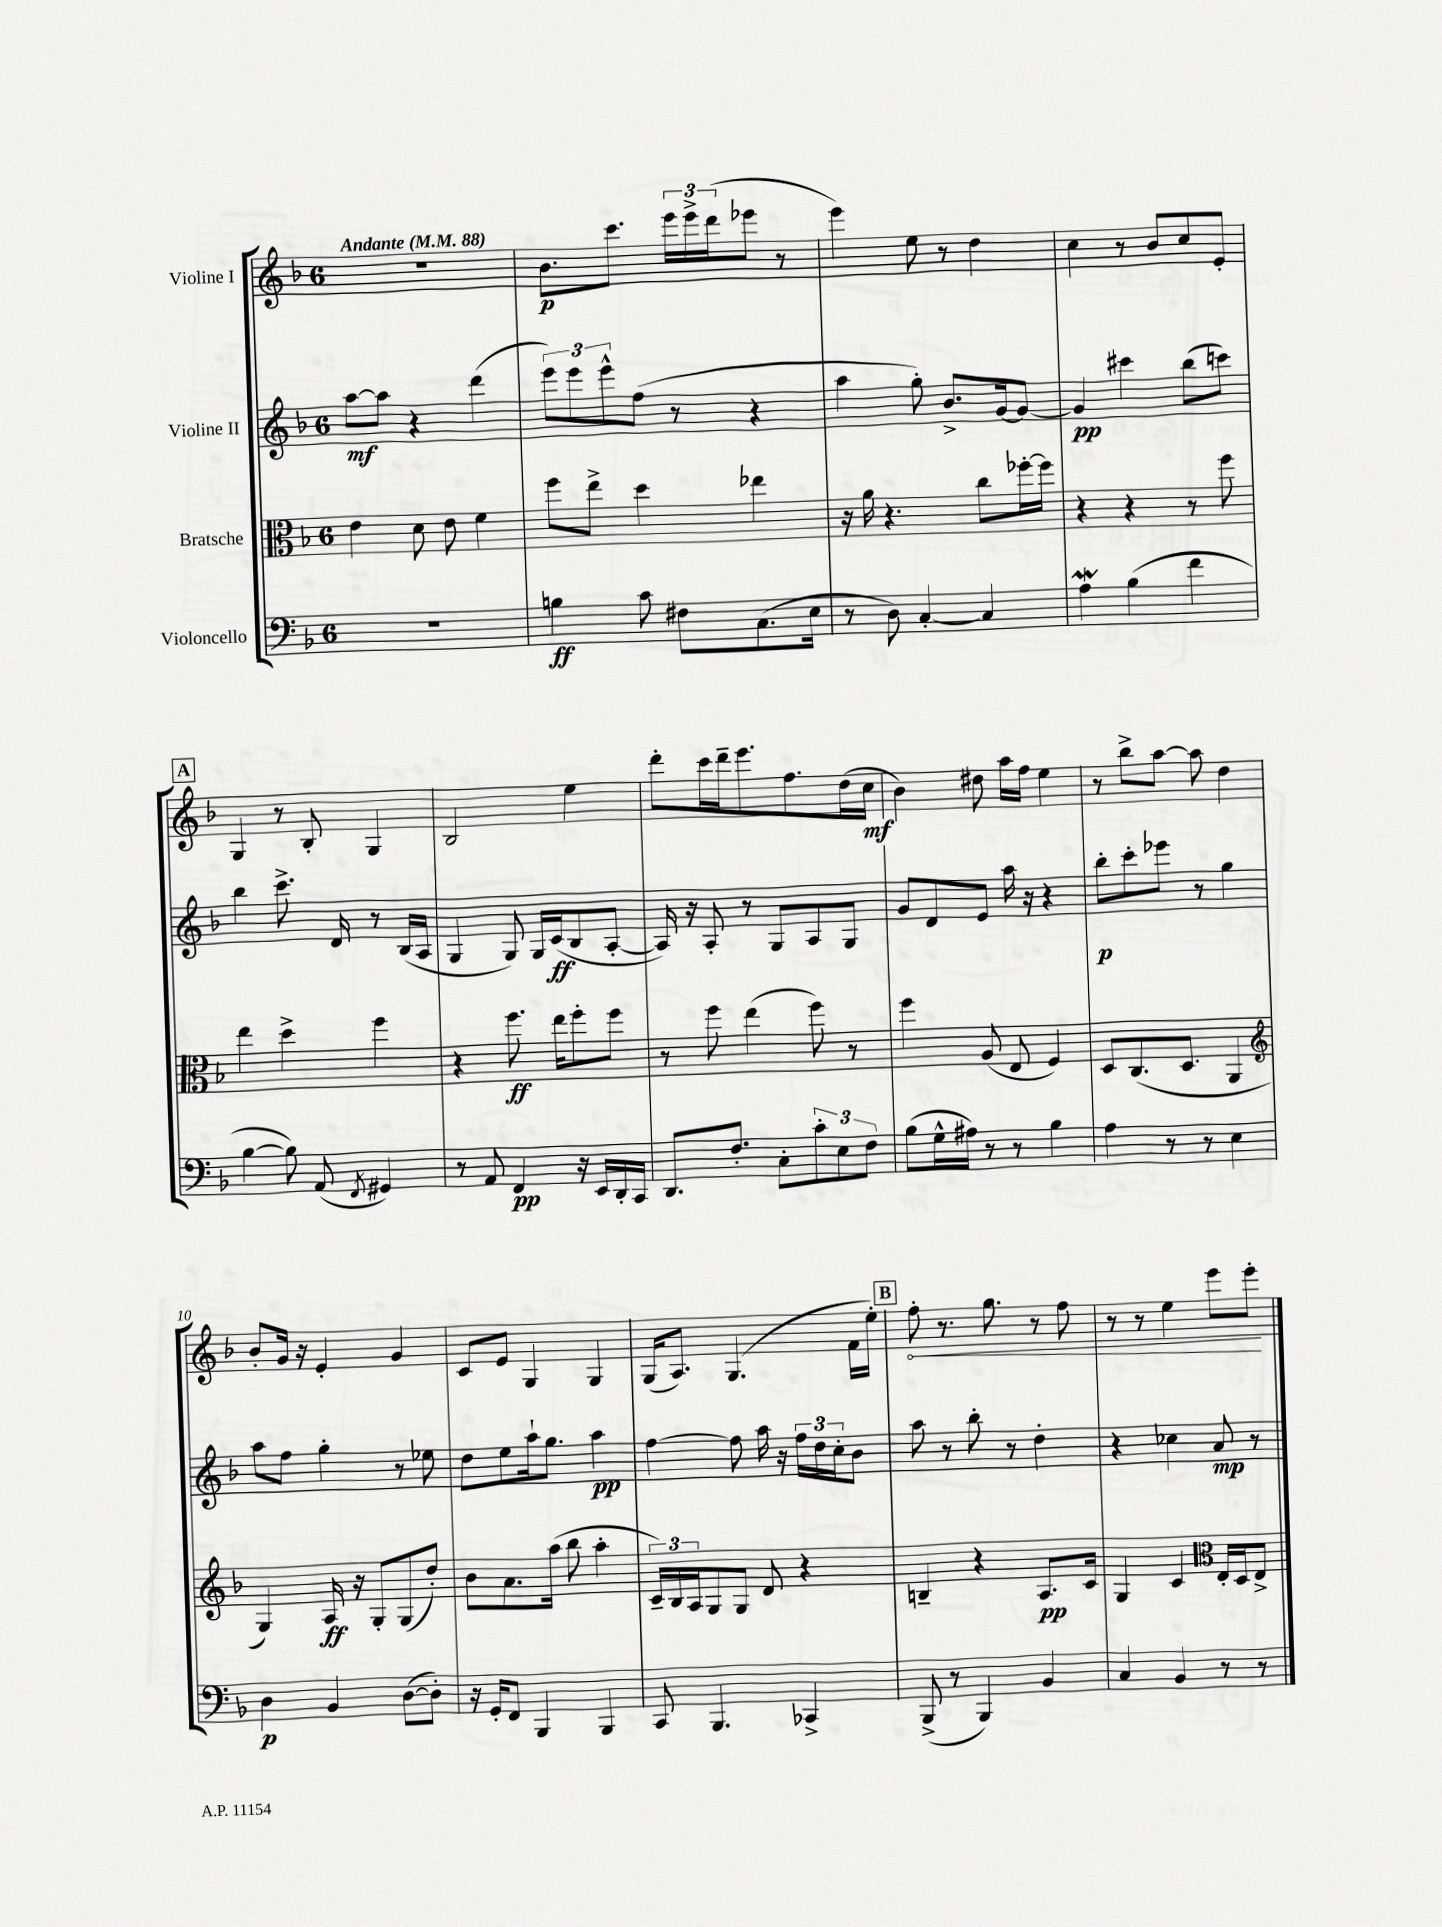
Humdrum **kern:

**kern	**dynam	**kern	**dynam	**kern	**dynam	**kern	**dynam
*part4	*part4	*part3	*part3	*part2	*part2	*part1	*part1
*staff4	*staff4	*staff3	*staff3	*staff2	*staff2	*staff1	*staff1
*I"Violoncello	*	*I"Bratsche	*	*I"Violine II	*	*I"Violine I	*
*clefF4	*	*clefC3	*	*clefG2	*	*clefG2	*
*k[b-]	*	*k[b-]	*	*k[b-]	*	*k[b-]	*
*M6/8	*	*M6/8	*	*M6/8	*	*M6/8	*
*MM88	*	*MM88	*	*MM88	*	*MM88	*
=1	=1	=1	=1	=1	=1	=1	=1
!	!	!	!	!	!	!LO:TX:a:B:t=Andante	!
2.r	.	4e\	.	[8aa\L	mf	2.r	.
.	.	.	.	8aa\J]	.	.	.
.	.	8d\	.	4r	.	.	.
.	.	8e\	.	.	.	.	.
.	.	4f\	.	(4ddd\	.	.	.
=2	=2	=2	=2	=2	=2	=2	=2
4Bn\	ff	8ff\L	.	12eee\L)	.	8.b-\L	p
.	.	.	.	12eee\	.	.	.
.	.	8ee^\J	.	.	.	.	.
.	.	.	.	12eee^^\	.	.	.
.	.	.	.	.	.	8.ccc\J	.
8c\	.	4dd\	.	(8ff\J	.	.	.
8F#X\L	.	.	.	8r	.	24eee\LL	.
.	.	.	.	.	.	24eee^\	.
.	.	.	.	.	.	(24ddd\J	.
(8.C\	.	4ee-X\	.	4r	.	8eee-X\J	.
.	.	.	.	.	.	8r	.
16E\Jk	.	.	.	.	.	.	.
=3	=3	=3	=3	=3	=3	=3	=3
8r	.	16r	.	4aa\	.	4eee\)	.
.	.	16a\	.	.	.	.	.
8D\)	.	4.r	.	.	.	.	.
[4C'/	.	.	.	8gg'\)	.	8ee\	.
.	.	.	.	8.b-^/L	.	8r	.
4C/]	.	8cc\L	.	.	.	4dd\	.
.	.	.	.	[16g/k	.	.	.
.	.	[16ff-X'\L	.	8g/J_	.	.	.
.	.	16ff-\JJ]	.	.	.	.	.
=4	=4	=4	=4	=4	=4	=4	=4
4AW\	.	4r	.	4g/]	pp	4cc\	.
(4B-\	.	4r	.	4ccc#X\	.	8r	.
.	.	.	.	.	.	8b-/L	.
4f\	.	8r	.	(8bb-\L	.	8cc/	.
.	.	8ff\	.	8cccn\J)	.	8e'/J	.
!!LO:LB:g=z
!!LO:REH:place=s1:t=A
=5	=5	=5	=5	=5	=5	=5	=5
[4B-\	.	4ee\	.	4bb-\	.	4G/	.
8B-\])	.	4dd^\	.	8.ccc^\	.	8r	.
(8AA/	.	.	.	.	.	8B-'/	.
.	.	.	.	16d/	.	.	.
8qFF/	.	.	.	.	.	.	.
4GG#X/)	.	4ff\	.	8r	.	4G/	.
.	.	.	.	(16B-/LL	.	.	.
.	.	.	.	16A/JJ	.	.	.
=6	=6	=6	=6	=6	=6	=6	=6
8r	.	4r	.	4G/	.	2B-/	.
8AA/	.	.	.	.	.	.	.
4FF/	pp	8.ff\	ff	8G/)	.	.	.
.	.	.	.	16G/LL	.	.	.
.	.	16ee\KL	.	(16c/J	ff	.	.
16r	.	8ff'\	.	8B-/	.	4ee\	.
16EE/LL	.	.	.	.	.	.	.
16DD'/	.	8ff\J	.	[8A'/J	.	.	.
16CC/JJ	.	.	.	.	.	.	.
=7	=7	=7	=7	=7	=7	=7	=7
8.DD/L	.	8r	.	16A/])	.	8ddd'\L	.
.	.	.	.	16r	.	.	.
.	.	8ff\	.	8A'/	.	16ccc\L	.
8.F'/J	.	.	.	.	.	16ddd~\J	.
.	.	(4ee\	.	8r	.	8.eee\	.
8C'\L	.	.	.	8G/L	.	.	.
.	.	.	.	.	.	8.ff\	.
12c'\	.	8ff\)	.	8A/	.	.	.
12E\	.	.	.	.	.	.	.
.	.	8r	.	8G/J	.	(16dd\L	.
12F\J	.	.	.	.	.	.	.
.	.	.	.	.	.	16cc\JJ	mf
=8	=8	=8	=8	=8	=8	=8	=8
(8B-\L	.	4ff\	.	8g/L	.	4b-\)	.
16G^^\L	.	.	.	8d/	.	.	.
16A#X\JJ)	.	.	.	.	.	.	.
8r	.	(8A/	.	8e/J	.	8dd#X\	.
8r	.	8E/	.	16aa\	.	16aa\LL	.
.	.	.	.	16r	.	16ff\JJ	.
4B-\	.	4F/)	.	4r	.	4ee\	.
=9	=9	=9	=9	=9	=9	=9	=9
4A\	.	8D/L	.	8bb-'\L	p	8r	.
.	.	(8.C/	.	8ccc'\	.	8bb-^\L	.
8r	.	.	.	8eee-X\J	.	[8aa\J	.
.	.	8.D/J	.	.	.	.	.
8r	.	.	.	8r	.	8aa\]	.
4E\	.	4AA/	.	4gg\	.	4dd\	.
!!LO:LB:g=z
=10	=10	=10	=10	=10	=10	=10	=10
*	*	*clefG2	*	*	*	*	*
4D\	p	4G/)	.	8aa\L	.	8b-'/L	.
.	.	.	.	8ff\J	.	16g/Jk	.
.	.	.	.	.	.	16r	.
4BB-/	.	16A/	ff	4gg'\	.	4e'/	.
.	.	16r	.	.	.	.	.
.	.	8G'/L	.	.	.	.	.
([8D\L	.	(8G/	.	8r	.	4g/	.
8D'\J])	.	8dd'/J)	.	8ee-X\	.	.	.
=11	=11	=11	=11	=11	=11	=11	=11
16r	.	8b-\L	.	8dd\L	.	8c/L	.
16GG'/KL	.	.	.	.	.	.	.
8FF/J	.	8.a\	.	8ee\	.	8e/J	.
4BBB-/	.	.	.	16aa`\k	.	4G/	.
.	.	(16aa\Jk	.	8.gg\J	.	.	.
.	.	8bb-\	.	.	.	.	.
4BBB-/	.	4aa'\	.	4aa\	pp	4G/	.
=12	=12	=12	=12	=12	=12	=12	=12
8CC/	.	24c~/LL)	.	[4ff\	.	(16G/KL	.
.	.	24B-/	.	.	.	.	.
.	.	.	.	.	.	8.A/J)	.
.	.	24A/J	.	.	.	.	.
4.BBB-/	.	8G/	.	.	.	.	.
.	.	8G/J	.	8ff\]	.	(4.G/	.
.	.	8d/	.	16aa\	.	.	.
.	.	.	.	16r	.	.	.
4CC-X^/	.	4r	.	24ff\LL	.	.	.
.	.	.	.	24dd\	.	.	.
.	.	.	.	24cc'\J	.	.	.
.	.	.	.	8b-\J	.	16f\LL	.
.	.	.	.	.	.	16ee'\JJ)	.
!!LO:REH:place=s1:t=B
=13	=13	=13	=13	=13	=13	=13	=13
!	!	!	!	!	!	!	!LO:HP:b
(8BBB-^/	.	4Bn~/	.	8aa\	.	8ff'\	<
8r	.	.	.	8r	.	8.r	.
4BBB-/)	.	4r	.	8bb-'\	.	.	.
.	.	.	.	.	.	8.gg\	.
.	.	.	.	8r	.	.	.
4BB-/	.	8.A/L	pp	4dd'\	.	8r	.
.	.	.	.	.	.	8ff\	.
.	.	16c/Jk	.	.	.	.	.
=14	=14	=14	=14	=14	=14	=14	=14
4C/	.	4G/	.	4r	.	8r	.
.	.	.	.	.	.	8r	.
4BB-/	.	4c/	.	4cc-X\	.	4ee\	.
*	*	*clefC3	*	*	*	*	*
8r	.	16E'/LL	.	8a/	mp	8eee\L	.
.	.	16D/J	.	.	.	.	.
8r	.	8E^/J	.	8r	.	8eee'\J	.
.	.	.	.	.	.	.	[
==	==	==	==	==	==	==	==
*-	*-	*-	*-	*-	*-	*-	*-
